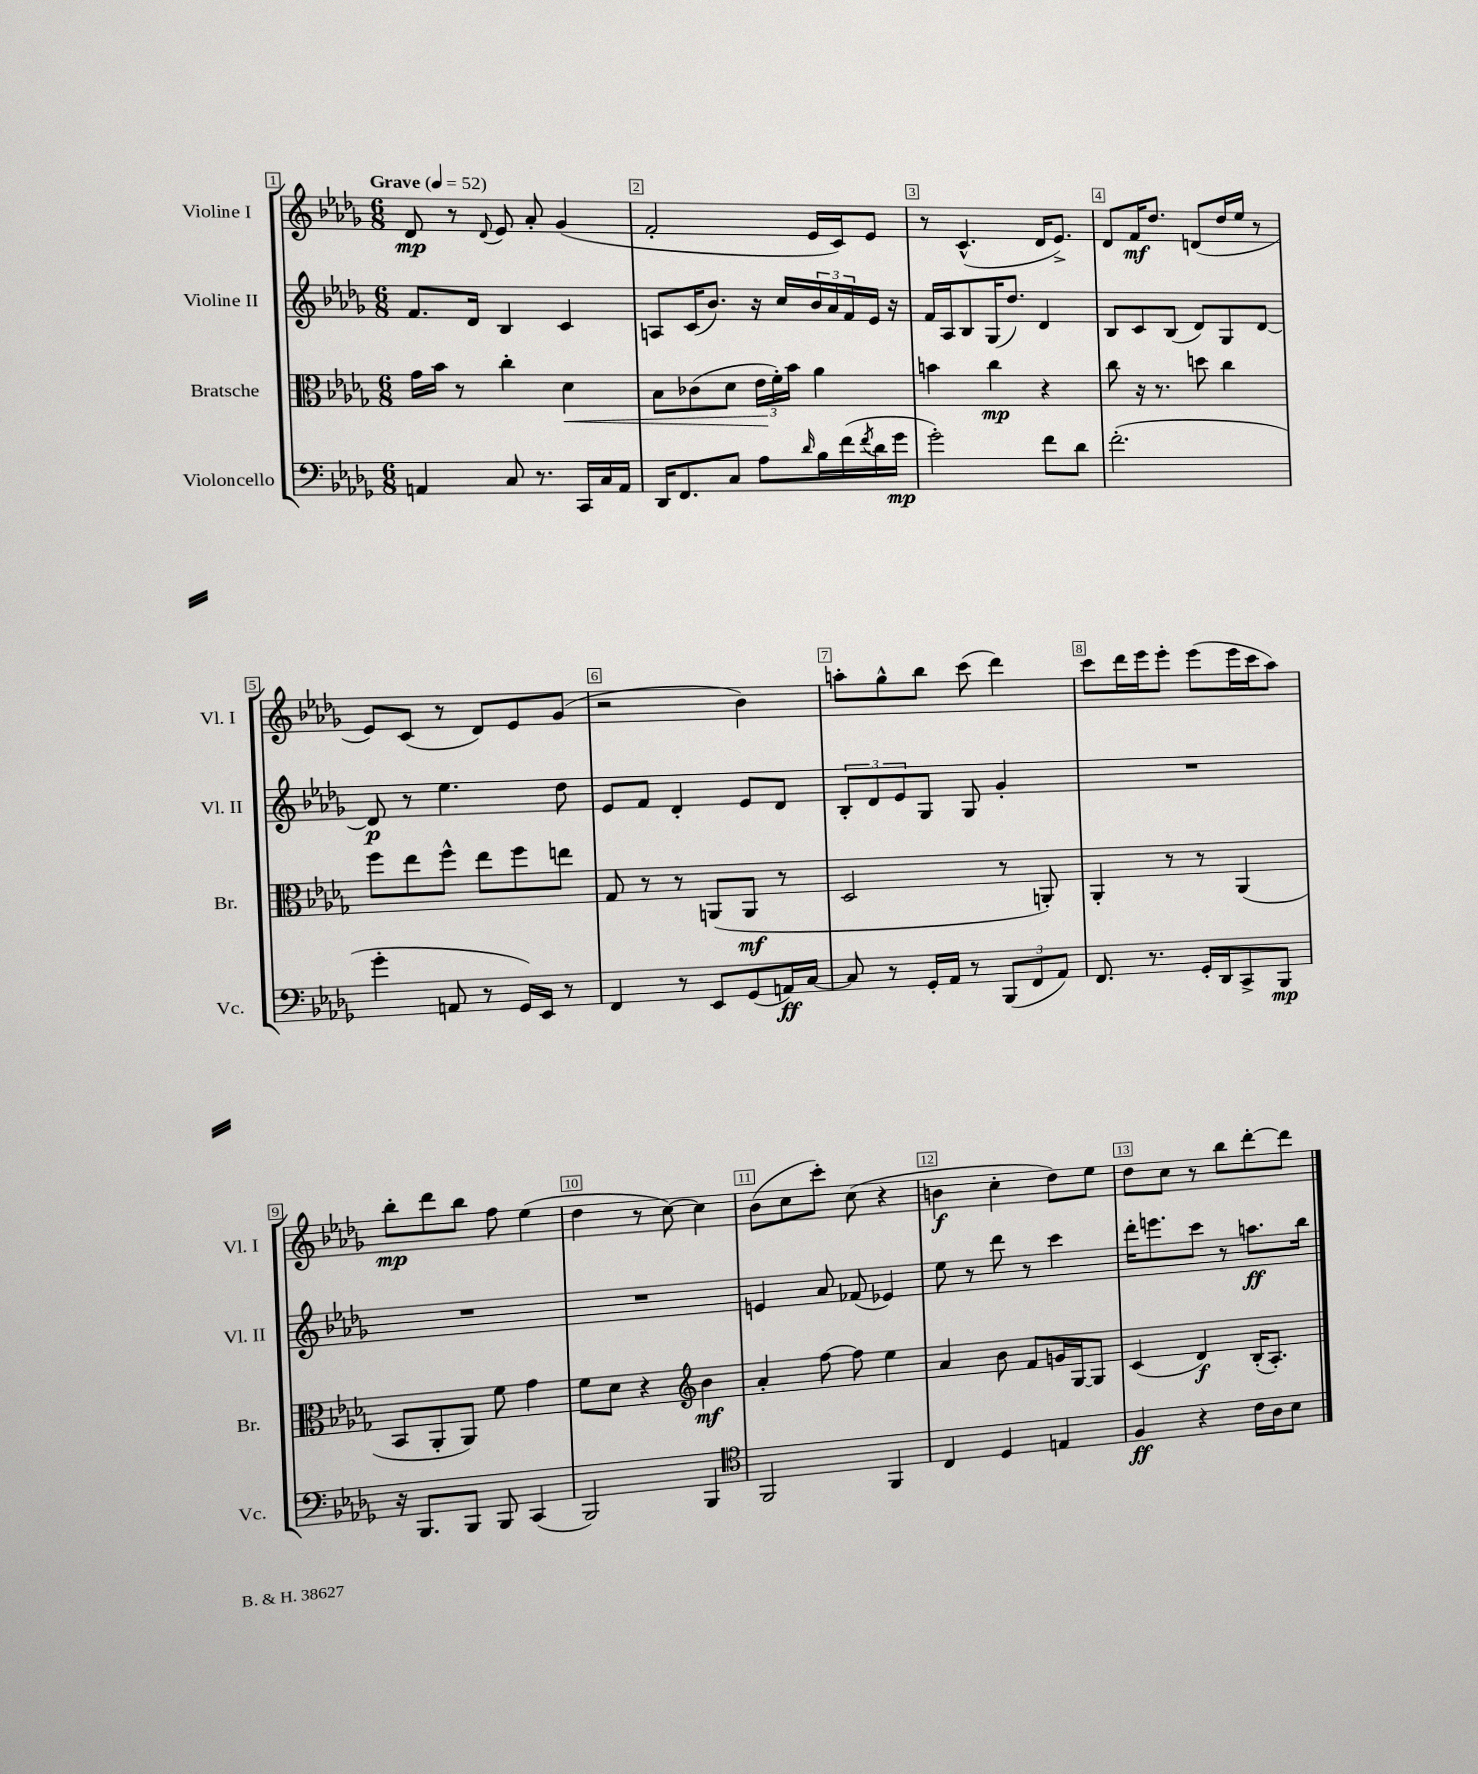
<<
\new StaffGroup <<
\new Staff = "s0" \with { instrumentName = "Violine I" shortInstrumentName = "Vl. I" } {
    \clef treble \key des \major \numericTimeSignature \time 6/8 \tempo "Grave" 4 = 52
    des'8\mp r8 \appoggiatura { des'8 } ees'8 aes'8-. ges'4( |
    f'2-. ees'16 c'16) ees'8 |
    r8 c'4.-^( des'16 ees'8.->) |
    des'8 f'16\mf des''8. d'8( des''16 ees''16 r8 |
    ees'8) c'8( r8 des'8) ees'8 ges'8( |
    r2 bes'4) |
    a''8-. ges''8-^ bes''8 c'''8( des'''4) |
    c'''8 des'''16 ees'''16 ees'''8-. ees'''8( ees'''16 c'''16 aes''8) |
    bes''8-.\mp des'''8 bes''8 f''8 ees''4( |
    des''4 r8 c''8~) c''4 |
    bes'8( c''8 c'''8-.) c''8( r4 |
    b'4\f c''4-. des''8) ees''8 |
    des''8 c''8 r8 bes''8 des'''8~-. des'''8 \bar "|." |
}
\new Staff = "s1" \with { instrumentName = "Violine II" shortInstrumentName = "Vl. II" } {
    \clef treble \key des \major \numericTimeSignature \time 6/8
    f'8. des'16 bes4 c'4 |
    a8 c'16( bes'8.) r16 c''16 \tuplet 3/2 { bes'16 aes'16 f'16 } ees'16 r16 |
    f'16 aes16 bes8 ges16( des''8.) des'4 |
    bes8 c'8 bes8( des'8) ges8 des'8~ |
    des'8\p r8 ees''4. des''8 |
    ees'8 f'8 des'4-. ees'8 des'8 |
    \tuplet 3/2 { bes8-. des'8 ees'8 } ges8 ges8 ges'4-. |
    R2. |
    R2. |
    R2. |
    e'4 aes'8 fes'8( ees'4) |
    ees''8 r8 des'''8 r8 c'''4 |
    des'''16-. e'''8. c'''8 r8 a''8.\ff bes''16 \bar "|." |
}
\new Staff = "s2" \with { instrumentName = "Bratsche" shortInstrumentName = "Br." } {
    \clef alto \key des \major \numericTimeSignature \time 6/8
    ges'16 bes'16 r8 c''4-. des'4\< |
    bes8 ces'8( des'8 \tuplet 3/2 { ees'16\! f'16-.) bes'16 } aes'4 |
    b'4 c''4\mp r4 |
    c''8 r16 r8. d''8 c''4 |
    f''8 ees''8 f''8-^ ees''8 f''8 e''8 |
    ges8 r8 r8 a,8( a,8\mf r8 |
    des2 r8 a,8-.) |
    aes,4-. r8 r8 aes,4( |
    bes,8 aes,8-. aes,8) f'8 ges'4 |
    f'8 des'8 r4 \clef treble bes'4\mf |
    aes'4-. f''8~ f''8 ees''4 |
    aes'4 bes'8 f'8 g'16 ges16~ ges8 |
    c'4( des'4\f) bes16-.( aes8.-.) \bar "|." |
}
\new Staff = "s3" \with { instrumentName = "Violoncello" shortInstrumentName = "Vc." } {
    \clef bass \key des \major \numericTimeSignature \time 6/8
    a,4 c8 r8. c,16 c16 a,16 |
    des,16 f,8. c8 aes8 \grace { des'16 } bes16 f'16( \acciaccatura { f'8 } des'16 ges'16\mp |
    ges'2-.) f'8 des'8 |
    f'2.-.( |
    ges'4-. a,8 r8 ges,16) ees,16 r8 |
    f,4 r8 ees,8 ges,8( a,16\ff) c16~ |
    c8 r8 ges,16-. aes,16 r8 \tuplet 3/2 { bes,,8( f,8 aes,8) } |
    f,8. r8. ges,16-. des,16 c,8-> bes,,8\mp |
    r16 bes,,8. bes,,8 bes,,8 c,4( |
    bes,,2) bes,,4 |
    \clef tenor f,2 f,4 |
    c4 des4 e4 |
    f4\ff r4 c'16 aes16 bes8 \bar "|." |
}
>>
>>
\layout { \context { \Score \override BarNumber.break-visibility = ##(#f #t #t) barNumberVisibility = #all-bar-numbers-visible \override BarNumber.stencil = #(make-stencil-boxer 0.1 0.3 ly:text-interface::print) } }
